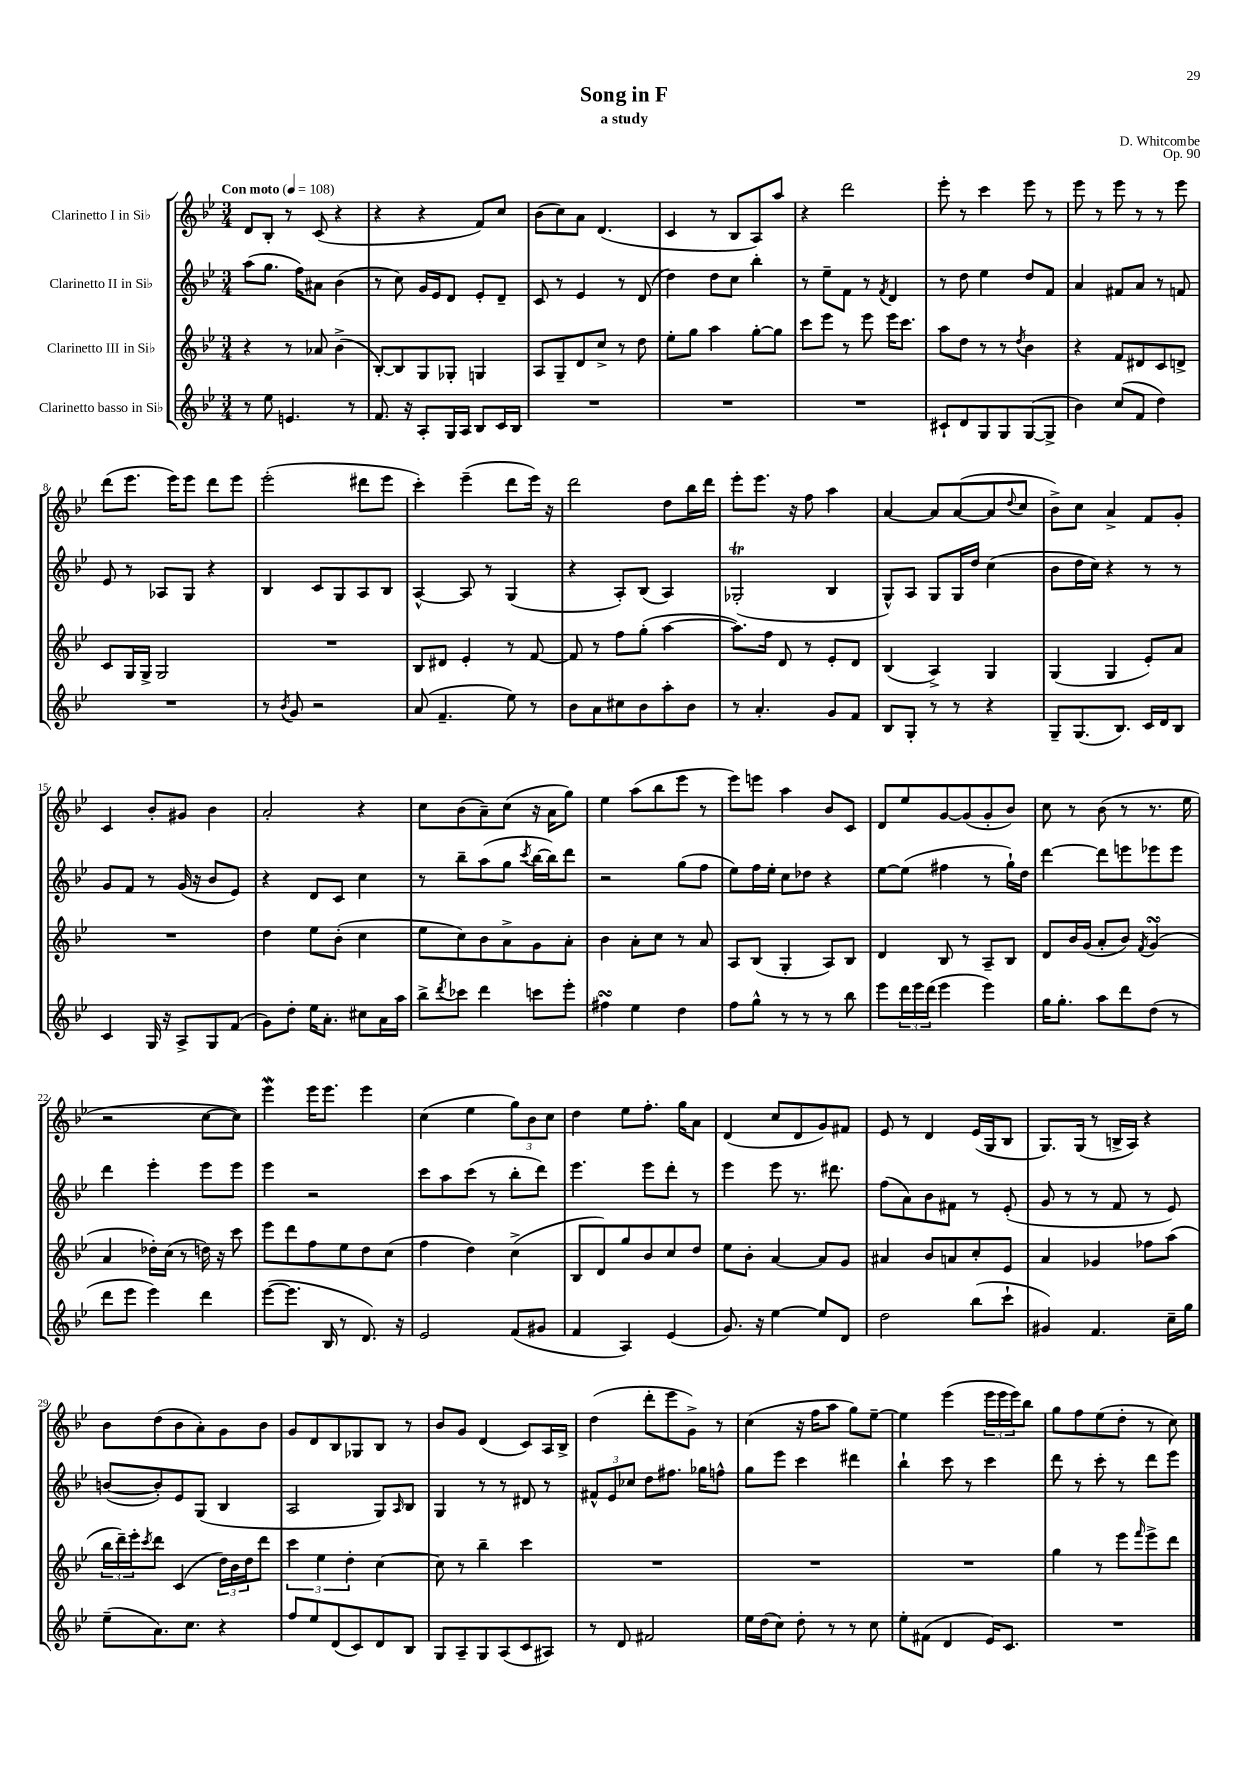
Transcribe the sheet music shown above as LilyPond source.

\header { title = "Song in F" composer = "D. Whitcombe" subtitle = "a study" opus = "Op. 90" }
<<
\new StaffGroup <<
\new Staff = "s0" \with { instrumentName = "Clarinetto I in Sib" } {
    \clef treble \key bes \major \numericTimeSignature \time 3/4 \tempo "Con moto" 4 = 108
    d'8 bes8-. r8 c'8( r4 |
    r4 r4 f'8) c''8 |
    bes'8( c''8) a'8 d'4.( |
    c'4 r8 bes8 a8) a''8 |
    r4 d'''2 |
    ees'''8-. r8 c'''4 ees'''8 r8 |
    ees'''8 r8 ees'''8 r8 r8 ees'''8 |
    d'''8( ees'''8. ees'''16) ees'''8 d'''8 ees'''8 |
    ees'''2-.( dis'''8 ees'''8 |
    c'''4-.) ees'''4--( d'''8 ees'''16) r16 |
    d'''2 d''8 bes''16 d'''16 |
    ees'''8-. ees'''8. r16 f''8 a''4 |
    a'4~ a'8 a'8~( a'8 \appoggiatura { d''8 } c''8 |
    bes'8->) c''8 a'4-> f'8 g'8-. |
    c'4 bes'8-. gis'8 bes'4 |
    a'2-. r4 |
    c''8 bes'8( a'8--) c''8( r16 a'16 g''8) |
    ees''4 a''8( bes''8 ees'''8 r8 |
    ees'''8) e'''8 a''4 bes'8 c'8 |
    d'8 ees''8 g'8~ g'8( g'8-. bes'8) |
    c''8 r8 bes'8( r8 r8. ees''16 |
    r2 c''8~ c''8) |
    ees'''4\mordent ees'''16 ees'''8. ees'''4 |
    c''4( ees''4 \tuplet 3/2 { g''8) bes'8 c''8 } |
    d''4 ees''8 f''8.-. g''16 a'8 |
    d'4( c''8 d'8 g'8) fis'8 |
    ees'8 r8 d'4 ees'16( g16 bes8 |
    g8.) g16( r8 b16-> a16) r4 |
    bes'8 d''8( bes'8 a'8-.) g'8 bes'8 |
    g'8 d'8 bes8 ges8 bes8 r8 |
    bes'8 g'8 d'4( c'8) a16 bes16-> |
    d''4( d'''8-. ees'''8 g'8->) r8 |
    c''4( r16 f''16 a''8 g''8) ees''8~-- |
    ees''4 ees'''4( \tuplet 3/2 { ees'''16 ees'''16 ees'''16) } bes''8 |
    g''8 f''8 ees''8( d''8-. r8 c''8) \bar "|." |
}
\new Staff = "s1" \with { instrumentName = "Clarinetto II in Sib" } {
    \clef treble \key bes \major \numericTimeSignature \time 3/4
    a''8( g''8. f''16) ais'8 bes'4( |
    r8 c''8) g'16 ees'16 d'8 ees'8-. d'8-- |
    c'8 r8 ees'4 r8 d'8( |
    d''4) d''8 c''8 bes''4-. |
    r8 ees''8-- f'8 r8 \acciaccatura { f'8 } d'4 |
    r8 d''8 ees''4 d''8 f'8 |
    a'4 fis'8 a'8 r8 f'8 |
    ees'8 r8 aes8 g8 r4 |
    bes4 c'8 g8 a8 bes8 |
    a4~-^ a8 r8 g4( |
    r4 a8-.) bes8( a4) |
    ges2-.\trill( bes4 |
    g8-^) a8 g8 g16 d''16 c''4( |
    bes'8 d''16 c''16) r4 r8 r8 |
    g'8 f'8 r8 g'16( r16 bes'8 ees'8) |
    r4 d'8 c'8 c''4 |
    r8 bes''8-- a''8( g''8 \acciaccatura { c'''8 } bes''16~ bes''16) d'''8 |
    r2 g''8( f''8 |
    ees''8) f''16 ees''16-. c''8 des''8 r4 |
    ees''8~ ees''8( fis''4 r8 g''16-!) d''16 |
    d'''4~ d'''8 e'''8 ees'''8 ees'''8 |
    d'''4 ees'''4-. ees'''8 ees'''8 |
    ees'''4 r2 |
    c'''8 a''8 c'''8( r8 bes''8-. d'''8) |
    ees'''4. ees'''8 d'''8-. r8 |
    ees'''4 ees'''8 r8. dis'''8. |
    f''8( a'8) bes'8 fis'8 r8 ees'8-.( |
    g'8 r8 r8 f'8 r8 ees'8) |
    b'8~( b'8-.) ees'8 g8( bes4 |
    a2 g8) \grace { a16 } bes8 |
    g4 r8 r8 dis'8 r8 |
    \tuplet 3/2 { fis'8-^ ees'8 ces''8 } d''8 fis''8. ges''16 f''8-^ |
    g''8 ees'''8 c'''4 dis'''4 |
    bes''4-! c'''8 r8 c'''4 |
    d'''8 r8 c'''8-. r8 d'''8 ees'''8 \bar "|." |
}
\new Staff = "s2" \with { instrumentName = "Clarinetto III in Sib" } {
    \clef treble \key bes \major \numericTimeSignature \time 3/4
    r4 r8 aes'8 bes'4->( |
    bes8~-.) bes8 g8 ges8-. g4 |
    a8 g8-- d'8 c''8-> r8 d''8 |
    ees''8-. g''8 a''4 g''8~-. g''8 |
    c'''8 ees'''8 r8 ees'''8 ees'''16 c'''8. |
    a''8 d''8 r8 r8 \acciaccatura { d''8 } bes'4 |
    r4 f'8 dis'8 c'8 d'8-> |
    c'8 g16 g16-> g2 |
    R2. |
    bes8 dis'8 ees'4-. r8 f'8~ |
    f'8 r8 f''8 g''8-.( a''4~ |
    a''8.) f''16 d'8 r8 ees'8-. d'8 |
    bes4( a4->) g4 |
    g4( g4 ees'8-.) a'8 |
    R2. |
    d''4 ees''8 bes'8-.( c''4 |
    ees''8 c''8) bes'8 a'8-> g'8 a'8-. |
    bes'4 a'8-. c''8 r8 a'8 |
    a8 bes8( g4-. a8) bes8 |
    d'4 bes8 r8 a8-- bes8 |
    d'8 bes'16 g'16( a'8-. bes'8) \acciaccatura { f'8 } g'4\turn( |
    a'4 des''16-.) c''16( r8 d''16) r16 c'''8 |
    ees'''8 d'''8 f''8 ees''8 d''8 c''8( |
    f''4 d''4) c''4->( |
    bes8 d'8) g''8 bes'8 c''8 d''8 |
    ees''8 bes'8-. a'4~ a'8 g'8 |
    ais'4 bes'8 a'8 c''8-. ees'8 |
    a'4 ges'4 fes''8 a''8( |
    \tuplet 3/2 { bes''16 d'''16--) ees'''16-. } \acciaccatura { c'''8 } d'''8 c'4( \tuplet 3/2 { d''16) bes'16 d''16 } d'''8 |
    \tuplet 3/2 { c'''4 ees''4 d''4-. } c''4~ |
    c''8 r8 bes''4-- c'''4 |
    R2. |
    R2. |
    R2. |
    g''4 r8 ees'''8 \grace { f'''16 } ees'''8-> d'''8 \bar "|." |
}
\new Staff = "s3" \with { instrumentName = "Clarinetto basso in Sib" } {
    \clef treble \key bes \major \numericTimeSignature \time 3/4
    r8 ees''8 e'4. r8 |
    f'8. r16 a8-. g16 a16 bes8 c'16 bes16 |
    R2. |
    R2. |
    R2. |
    cis'8-! d'8 g8 g8 g8~( g8-> |
    bes'4) c''8( f'8 d''4) |
    R2. |
    r8 \acciaccatura { bes'8 } g'8 r2 |
    a'8( f'4.-- ees''8) r8 |
    bes'8 a'8 cis''8 bes'8 a''8-. bes'8 |
    r8 a'4.-. g'8 f'8 |
    bes8 g8-. r8 r8 r4 |
    g8-- g8.( bes8.) c'16 d'16 bes8 |
    c'4 g16 r16 a8-> g8 f'8( |
    g'8) d''8-. ees''16 a'8.-. cis''8 a'16 a''16 |
    bes''8-> \acciaccatura { d'''8 } ces'''8 d'''4 c'''8 ees'''8-. |
    fis''4\turn ees''4 d''4 |
    f''8 g''8-^ r8 r8 r8 bes''8 |
    ees'''8 \tuplet 3/2 { d'''16 ees'''16 d'''16( } ees'''4 ees'''4) |
    g''16 g''8.-. a''8 d'''8 d''8( r8 |
    d'''8 ees'''8 ees'''4) d'''4 |
    ees'''8~( ees'''8. bes16 r8 d'8.) r16 |
    ees'2 f'8( gis'8 |
    f'4 a4) ees'4( |
    g'8.) r16 ees''4~ ees''8 d'8 |
    d''2 bes''8( c'''8-! |
    gis'4) f'4. c''16-- g''16 |
    ees''8--( a'8.) c''8. r4 |
    f''8 ees''8 d'8( c'8) d'8 bes8 |
    g8 a8-- g8 a8( c'8 ais8) |
    r8 d'8 fis'2 |
    ees''16 d''16( c''8) d''8-. r8 r8 c''8 |
    ees''8-. fis'8( d'4 ees'16) c'8. |
    R2. \bar "|." |
}
>>
>>
